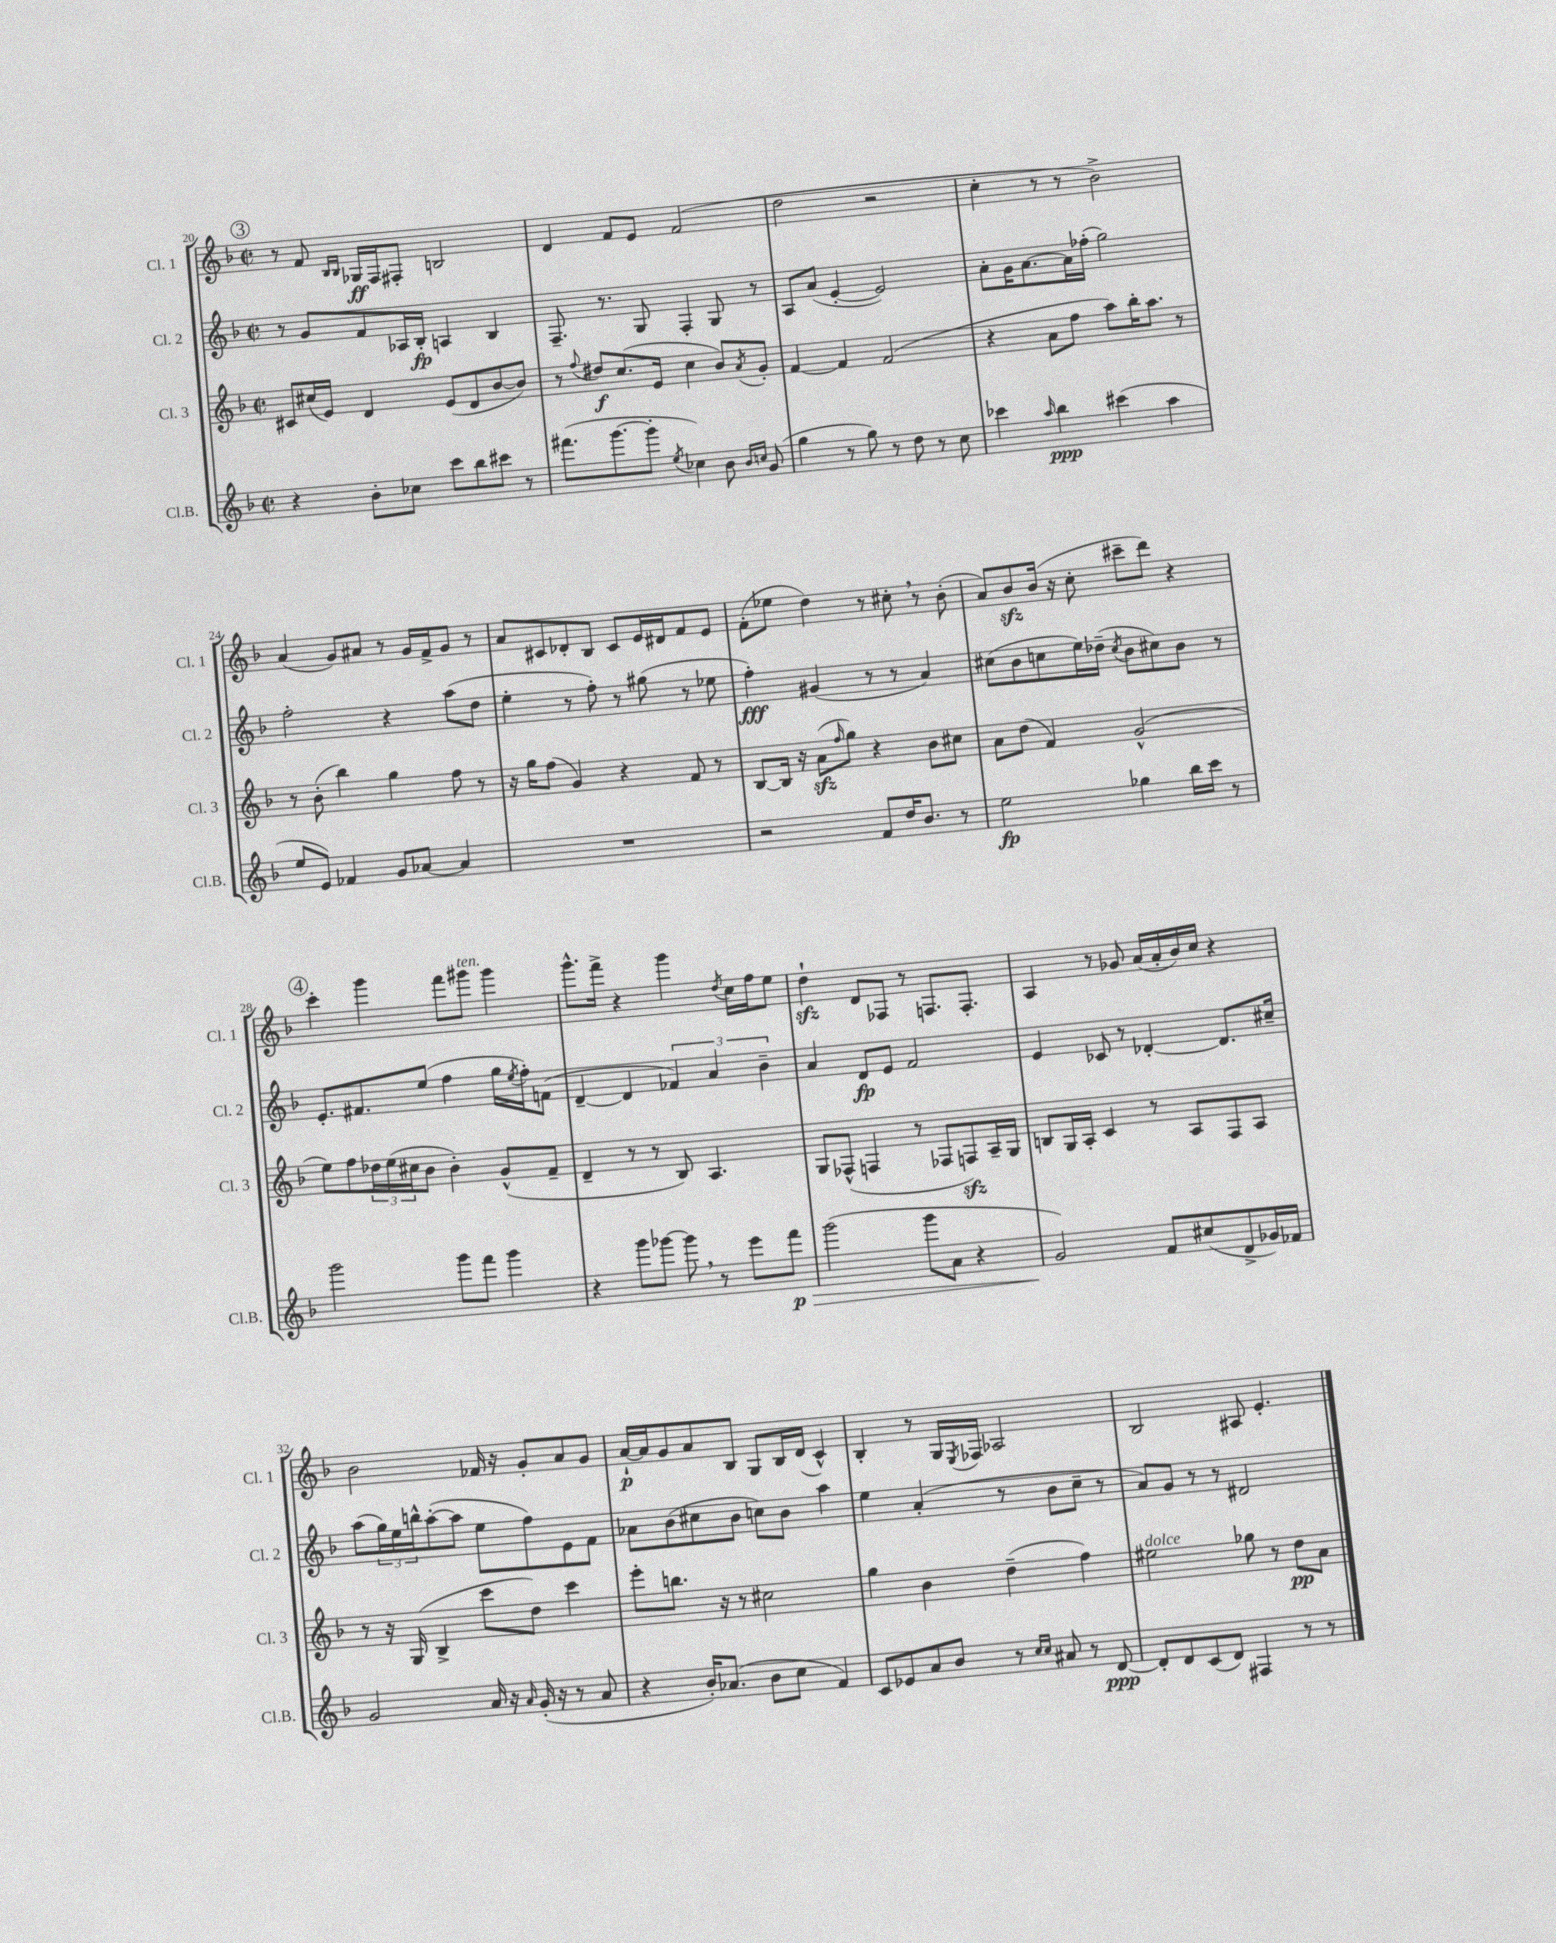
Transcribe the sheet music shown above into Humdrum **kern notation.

**kern	**kern	**kern	**kern
*staff4	*staff3	*staff2	*staff1
*clefG2	*clefG2	*clefG2	*clefG2
*k[b-]	*k[b-]	*k[b-]	*k[b-]
*M2/2	*M2/2	*M2/2	*M2/2
*met(c|)	*met(c|)	*met(c|)	*met(c|)
4r	8c#/L	8r	8r
.	(16cc#/L	8g/L	8f/
.	16e/JJ)	.	.
.	.	.	16qqB-/LL
.	.	.	16qqB-/JJ
8b-'\L	4d/	8f/	16G-/LL
.	.	.	16F/J
8cc-\J	.	16A-/L	8F#'/J
.	.	16B-'/JJ	.
8ccc\L	(8e/L	4A/	2B/
8bb-\	8d/	.	.
8ccc#\J	[8b-/	4B-/	.
8r	8b-/]J)	.	.
=	=	=	=
(8.fff#\L	8r	8.F~/	4d/
.	8qqff/	.	.
.	8dd#/L	.	.
[8.ggg\	.	8.r	.
.	(8.cc/	.	8f/L
8ggg'\]J	.	8G/	8e/J
.	16e/Jk	.	.
8qee/	.	.	.
4cc-\)	4cc\	4F'/	(2f/
8b-\	8b-/L)	8G/	.
16qqb-/LL	.	.	.
16qqcc/JJ	8qa/	.	.
(8g/	8g'/J	8r	.
=	=	=	=
4gg\	[4f/	8A/L	2dd\
.	.	(8a/J	.
8r	4f/]	[4e'/	.
8gg\)	.	.	.
8r	(2f/	2e/])	2r
8dd\	.	.	.
8r	.	.	.
8cc\	.	.	.
=	=	=	=
4ccc-\	4r	8a'\L	4cc'\
.	.	16g\K	.
.	.	[8.a\	.
16qqaa/	.	.	.
4bb-\	8a\L	.	8r
.	8ff\J	16a\]L	8r
.	.	(16ff-'\JJ	.
(4ccc#\	8aa\L)	2gg\)	2b-^\)
.	16bb-'\K	.	.
.	8.aa\J	.	.
4aa\	.	.	.
.	8r	.	.
=	=	=	=
8ee/L	8r	2ff'\	(4a/
8e/J)	(8b-'\	.	.
4f-/	4bb-\)	.	8g/L)
.	.	.	8a#/J
8g/L	4gg\	4r	8r
[8a-/J	.	.	16g/LL
.	.	.	16f^/J
4a-/]	8ff\	(8aa\L	8g/J
.	8r	8dd\J	8r
=	=	=	=
1r	16r	4ee'\	8a/L
.	16gg\LK	.	.
.	(8ff\J	.	8c#/
.	4g/)	8r	8d-'/
.	.	8ff'\)	8B-/J
.	4r	8r	8c#/L
.	.	(8gg#\	16e/L
.	.	.	16d#/J
.	8f/	8r	8f/
.	8r	8ee-\	8e/J
=	=	=	=
2r	[8B-/L	4ff'\)	(8f'\L
.	16B-/]Jk	.	8ee-\J
.	16r	.	.
.	(8a\L	(4g#/	4dd\)
.	16qqff/	.	.
.	8gg\J)	.	.
8f/L	4r	8r	8r
16dd/K	.	8r	8cc#'\
8.b-/J	.	.	.
.	8b-\L	4a/)	8r
8r	8cc#\J	.	(8b-'\
=	=	=	=
2ee\	8a\L	(8cc#\L	8a/L)
.	(8dd\J	8b-\	8b-/
.	4f/)	8cc\	(16b-/Jk
.	.	.	16r
.	.	16ee\L)	8cc'\
.	.	(16dd-~\JJ	.
.	.	8qcc/	.
4gg-\	(2g^^/	8b-\L	8ccc#~\L
.	.	8cc#\)	8ddd\J)
16bb-\LL	.	8b-\J	4r
16ccc\JJ	.	.	.
8r	.	8r	.
=	=	=	=
2ggg\	8ee\L)	8.e'/L	4ccc'\
.	8ff\	.	.
.	.	8.f#/	.
.	24dd-\L	.	4ggg\
.	(24ee\	.	.
.	24cc#\J	.	.
.	8b-\J	(8ee/J	.
8ggg\L	4b-'\)	4ff\	8fff\L
8fff\J	.	.	8ggg#\J
4ggg\	(8g^^/L	16gg\LL	4ggg#\
.	.	8qee/	.
.	.	16ff'\J)	.
.	8f~/J	(8f\J	.
=	=	=	=
4r	4d~/	[4d~/	8.ggg^^\L
.	.	.	16fff^\Jk
8ggg\L	8r	4d/]	4r
[8ggg-\J	8r	.	.
8ggg-\]	8B-/)	6f-/)	4ggg\
8r	4.A/	.	.
.	.	6a/	.
.	.	.	8qdd/
8eee\L	.	.	16cc\LL
.	.	.	16ff\J
.	.	6b-~\	.
8fff\J	.	.	8ee\J
=	=	=	=
(2ggg\	8G/L	4a/	4dd`\
.	(8F-^^/J	.	.
.	4F/	8d/L	8d/L
.	.	8e/J	8F-/J
8ggg\L	8r	2f/	8r
8a\J	8F-/L	.	8.F/L
4r	8F/)	.	.
.	.	.	8.F'/J
.	16A~/L	.	.
.	16G/JJ	.	.
=	=	=	=
2g/)	8B/L	4e/	4A/
.	16G/L	.	.
.	16A'/JJ	.	.
.	4c/	8c-/	8r
.	.	8r	8g-/
8f/L	8r	[4d-'/	(16a/LL
.	.	.	16a'/
(8cc#/	8A/L	.	16b-/)
.	.	.	16cc/JJ
8d^/	8F/	8.d-/]L	4r
16g-/L)	8A/J	.	.
16f-/JJ	.	16cc#~/Jk	.
=	=	=	=
2g/	8r	(8aa\L	2b-\
.	16r	24gg\L)	.
.	.	24ee\	.
.	(16G/	.	.
.	.	24bb^^\J	.
.	4B-^/	([8aa'\	.
.	.	8aa\]J	.
16a/	8ccc\L	8ee\L	16f-/
16r	.	.	16r
16qqa/	.	.	.
(16g'/	8dd\J)	8ff\)	8g'/L
16r	.	.	.
8r	4ccc\	8e\	8a/
8a/	.	8f\J	8g/J
=	=	=	=
4r	8eee'\L	8a-\L	[16a`/LL
.	.	.	16a/]J
.	8.bb\J	(8b-\	8g/
16b-'/LK)	.	8cc#\	8a/
(8.a-/J	16r	.	.
.	8r	8b-\J	8B-/J
8b-\L	2cc#\	8cc\L)	8G/L
8cc\J	.	8b-\J	16B-/L
.	.	.	(16d/JJ
4f/)	.	4aa\	4c^^/)
=	=	=	=
8c/L	4gg\	4ee\	4B-'/
8e-/	.	.	.
8a/	4b-\	(4a'/	8r
8b-/J	.	.	16G/LL
.	.	.	8qE/
.	.	.	16F-/JJ
8r	(4dd~\	8r	2A-/
16qqcc/LL	.	.	.
16qqcc/JJ	.	.	.
8a#/	.	8b-\L	.
8r	4ff\)	8cc~\J	.
[8d/	.	8r	.
=	=	=	=
8d'/]L	2ee#\	8a/L)	2B-/
8d/	.	8g/J	.
(8c/	.	8r	.
8d/J)	.	8r	.
4F#/	8gg-\	2d#/	8A#/
.	8r	.	4.e'/
8r	8dd\L	.	.
8r	8a\J	.	.
==	==	==	==
*-	*-	*-	*-
